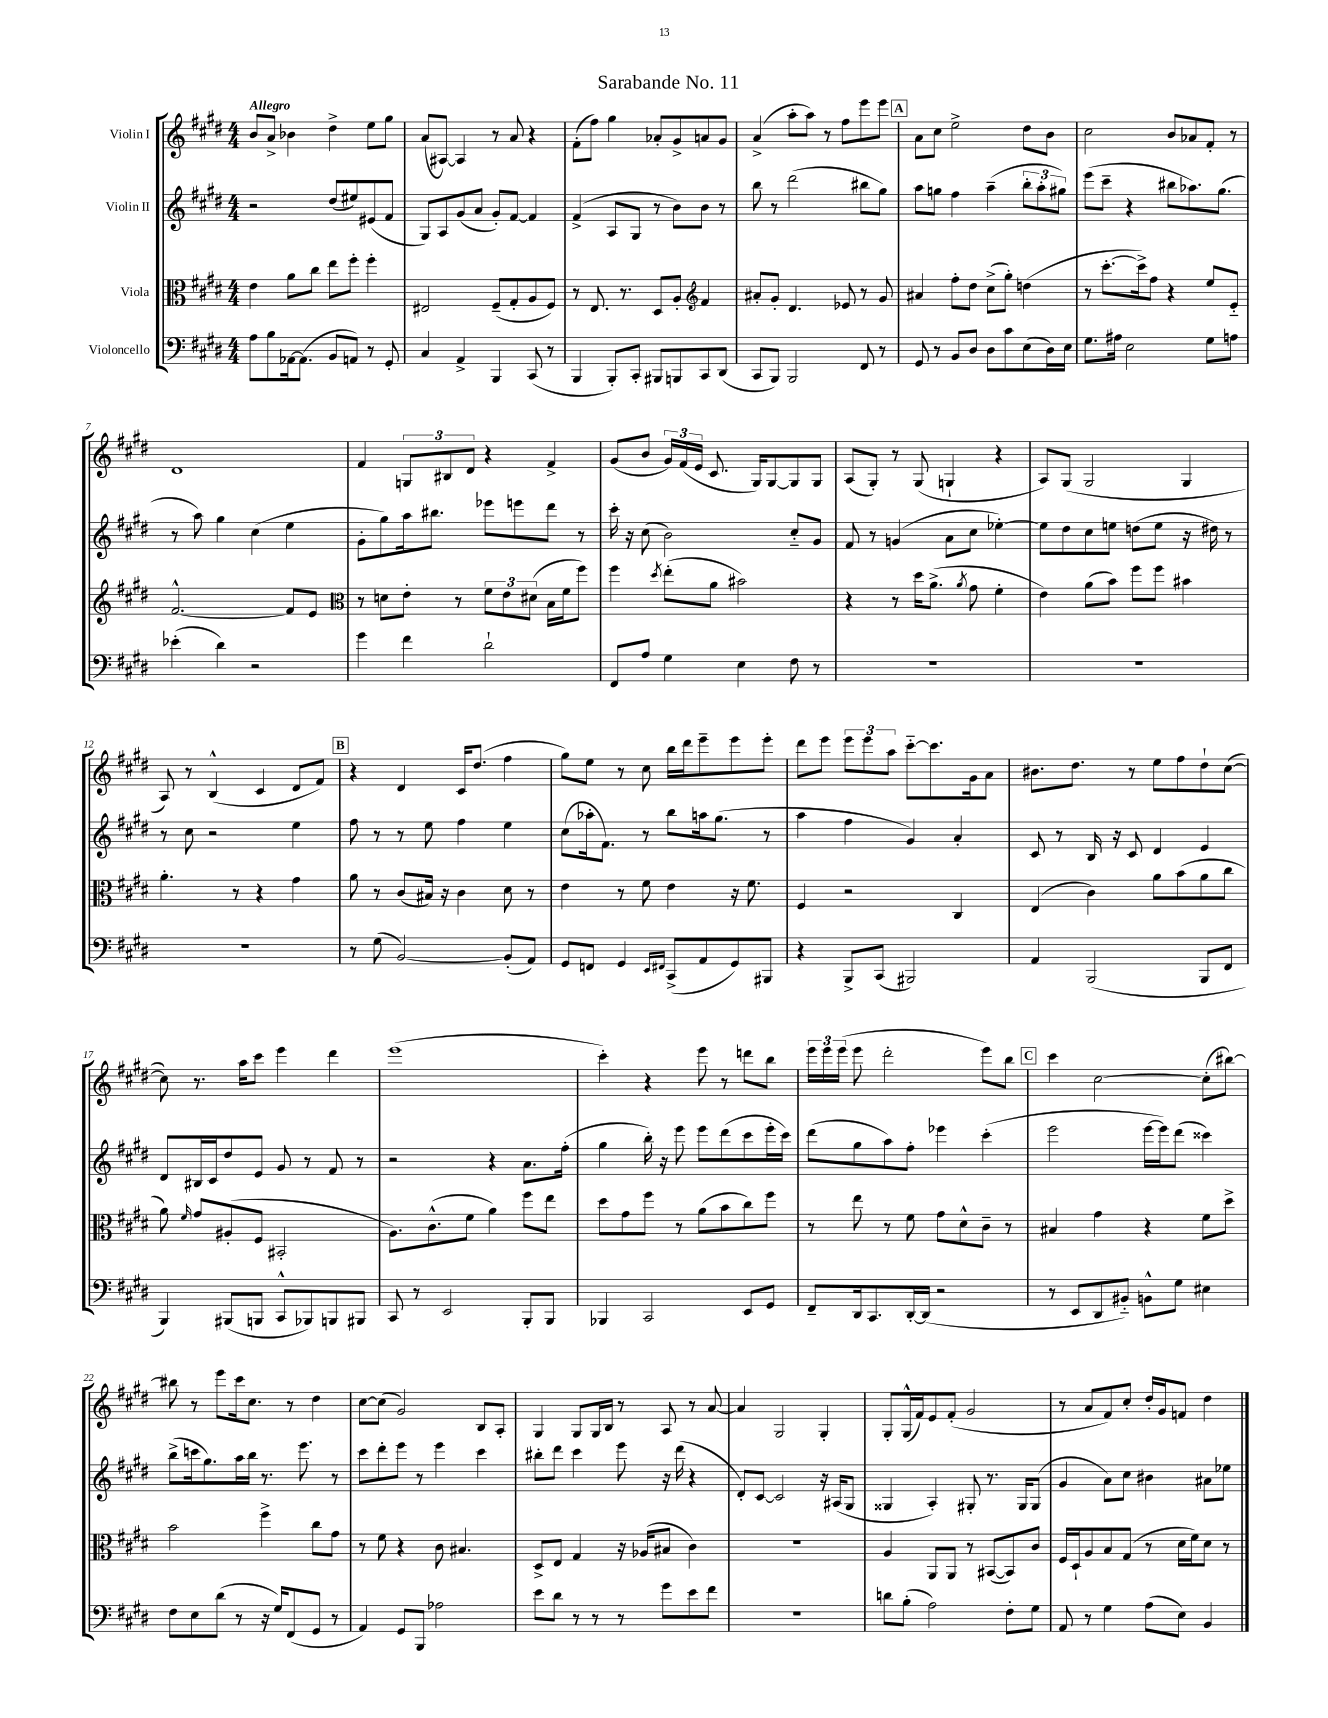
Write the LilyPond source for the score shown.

\header { title = "Sarabande No. 11" }
<<
\new StaffGroup <<
\new Staff = "s0" \with { instrumentName = "Violin I" } {
    \clef treble \key e \major \numericTimeSignature \time 4/4 \tempo "Allegro"
    \autoBeamOff b'8[ a'8]-> bes'4 dis''4-> e''8[ gis''8] |
    a'8[( ais8]~) ais4 r8 a'8 r4 |
    fis'8[-.( fis''8]) gis''4 aes'8[-. gis'8-> a'8 gis'8] |
    a'4->( a''8[-. a''8]) r8 fis''8[ e'''8 e'''8] |
    \mark \markup { \box "A" } a'8[ cis''8] e''2-> dis''8[ b'8] |
    cis''2 b'8[ aes'8 fis'8]-. r8 |
    dis'1 |
    fis'4 \tuplet 3/2 { g8[ bis8 dis'8] } r4 fis'4-> |
    gis'8[( b'8] \tuplet 3/2 { gis'16[) fis'16( e'16] } cis'8. gis16[) gis8~ gis8 gis8] |
    a8[( gis8]-.) r8 gis8( g4-! r4 |
    a8[) gis8]( gis2 gis4 |
    a8) r8 b4-^( cis'4 dis'8[ fis'8]) |
    \mark \markup { \box "B" } r4 dis'4 cis'16[ dis''8.]( fis''4 |
    gis''8[) e''8] r8 cis''8 b''16[ dis'''16 e'''8-- e'''8 e'''8]-. |
    dis'''8[ e'''8] \tuplet 3/2 { e'''8[ e'''8 a''8] } cis'''8[~-_ cis'''8. gis'16 a'8] |
    bis'8.[ dis''8.] r8 e''8[ fis''8 dis''8-! cis''8]~( |
    cis''8) r8. a''16[ cis'''8] e'''4 dis'''4 |
    e'''1( |
    cis'''4-.) r4 e'''8 r8 d'''8[ b''8] |
    \tuplet 3/2 { e'''16[ e'''16 e'''16]( } e'''8 dis'''2-. e'''8[) b''8] |
    \mark \markup { \box "C" } cis'''4 cis''2~ cis''8[-.( bis''8]~) |
    bis''8 r8 e'''8[ cis'''16 cis''8.] r8 dis''4 |
    cis''8[~ cis''8]( gis'2) b8[ a8]-. |
    gis4 gis8[ gis16 b16] r8 a8 r8 a'8~ |
    a'4 gis2 gis4-. |
    gis8[-. gis16-^( fis'16) e'8 fis'8]-.( gis'2 |
    r8 a'8[ fis'8) cis''8]-. dis''16[-. gis'16 f'8] dis''4 \bar "|." |
}
\new Staff = "s1" \with { instrumentName = "Violin II" } {
    \clef treble \key e \major \numericTimeSignature \time 4/4
    \autoBeamOff r2 dis''8[( eis''8) eis'8( fis'8] |
    gis8[) a8 gis'8( a'8] gis'8[-.) fis'8]~ fis'4 |
    fis'4->( a8[ gis8] r8 b'8[) b'8] r8 |
    b''8 r8 dis'''2( bis''8[ gis''8]) |
    \mark \markup { \box "A" } a''8[ g''8] fis''4 a''4--( \tuplet 3/2 { b''8[-. a''8-. gis''8]) } |
    e'''8[( cis'''8]-- r4 bis''8[ aes''8.) gis''8.]( |
    r8 a''8) gis''4 cis''4( e''4 |
    gis'8[-. gis''8) a''16 bis''8.] ees'''8[ e'''8 dis'''8] r8 |
    cis'''16-. r16 cis''8( b'2) cis''8[-_ gis'8] |
    fis'8 r8 g'4( a'8[ cis''8] ees''4~-.) |
    ees''8[ dis''8 cis''8 e''8] d''8[( e''8] r16 dis''16) r8 |
    r8 cis''8 r2 e''4 |
    \mark \markup { \box "B" } fis''8 r8 r8 e''8 fis''4 e''4 |
    cis''8[( aes''16-. fis'8.]) r8 b''8[ a''16 gis''8.]( r8 |
    a''4 fis''4 gis'4) a'4-. |
    cis'8 r8 b16 r16 cis'8 dis'4 e'4 |
    dis'8[ bis16 cis'16 dis''8 e'8] gis'8 r8 fis'8 r8 |
    r2 r4 a'8.[ fis''16]-.( |
    gis''4 b''16-.) r16 e'''8 e'''8[ dis'''8( cis'''8 e'''16-. cis'''16]) |
    dis'''8[( gis''8 a''8) fis''8]-. ees'''4 cis'''4-.( |
    \mark \markup { \box "C" } e'''2 e'''16[~ e'''16) dis'''8]( cisis'''4) |
    b''8[->( c'''16 gis''8.) a''16 b''16] r8. e'''8. r8 |
    cis'''8[ dis'''8-. e'''8] r8 e'''4 cis'''4 |
    bis''8[-. dis'''8] cis'''4 e'''8 r16 dis'''16( r4 |
    dis'8[-.) cis'8]~ cis'2 r16 ais16[( gis8] |
    gisis4 a4-.) gis8-. r8. gis16[ gis8]( |
    gis'4 a'8[) cis''8] bis'4 ais'8[ ees''8] \bar "|." |
}
\new Staff = "s2" \with { instrumentName = "Viola" } {
    \clef alto \key e \major \numericTimeSignature \time 4/4
    \autoBeamOff e'4 a'8[ cis''8] e''8[ fis''8]-. fis''4-. |
    eis2 fis8[--( gis8-. a8 fis8]) |
    r8 e8. r8. dis8[ a8]-. \clef treble fis'4 |
    ais'8[-. gis'8]-. dis'4. ees'8 r8 gis'8 |
    \mark \markup { \box "A" } ais'4 fis''8[-. dis''8] cis''8[->( gis''8]-.) d''4( |
    r8 cis'''8.[~-. cis'''16->) fis''8] r4 e''8[ e'8]-_ |
    fis'2.~-^ fis'8[ e'8] |
    \clef alto r8 d'8[ e'8]-. r8 \tuplet 3/2 { fis'8[ e'8 dis'8]( } b16[ fis'16 fis''8]) |
    fis''4 \acciaccatura { dis''8 } e''8[-.( a'8] bis'2) |
    r4 r8 dis''16[ a'8.]->( \acciaccatura { a'8 } gis'8 fis'4-. |
    e'4) a'8[( b'8]) fis''8[ fis''8] bis'4 |
    a'4.-. r8 r4 gis'4 |
    \mark \markup { \box "B" } a'8 r8 cis'8[( bis16]) r16 cis'4 dis'8 r8 |
    e'4 r8 fis'8 e'4 r16 fis'8. |
    fis4 r2 cis4 |
    e4( cis'4) a'8[ b'8( a'8 cis''8] |
    a'8) \grace { fis'16 } gis'8[ ais8-.( fis8] bis,2-. |
    a8.[) cis'8.-^( fis'8] a'4) fis''8[ e''8] |
    dis''8[ gis'8 fis''8] r8 a'8[( b'8 cis''8) fis''8] |
    r8 e''8 r8 fis'8 gis'8[ dis'8-^ cis'8]-- r8 |
    \mark \markup { \box "C" } bis4 gis'4 r4 fis'8[ dis''8]-> |
    b'2 fis''4-> cis''8[ gis'8] |
    r8 fis'8 r4 cis'8 bis4. |
    dis8[-> e8] gis4 r16 aes16[( bis8] cis'4) |
    R1 |
    a4 a,8[ a,8] r8 bis,8[~( bis,8) cis'8] |
    fis16[ dis16-! a8 b8 gis8]( r8 dis'16[ fis'16) dis'8] r8 \bar "|." |
}
\new Staff = "s3" \with { instrumentName = "Violoncello" } {
    \clef bass \key e \major \numericTimeSignature \time 4/4
    \autoBeamOff a8[ b8 aes,16~ aes,8.]( b,8[ a,8]) r8 gis,8-. |
    cis4 a,4-> b,,4 cis,8( r8 |
    b,,4 b,,8[-.) cis,8]-. bis,,8[ b,,8 cis,8 dis,8]( |
    cis,8[ b,,8]) b,,2 fis,8 r8 |
    \mark \markup { \box "A" } gis,8 r8 b,8[ dis8] dis8[ cis'8 e8( dis16) e16] |
    gis8.[ ais16] e2 gis8[ a8] |
    ees'4-.( dis'4) r2 |
    gis'4 fis'4 dis'2-! |
    fis,8[ a8] gis4 e4 fis8 r8 |
    R1 |
    R1 |
    R1 |
    \mark \markup { \box "B" } r8 gis8( b,2~) b,8[-.( a,8]) |
    gis,8[ f,8] gis,4 \grace { e,16[ fis,16] } cis,8[->( a,8 gis,8) bis,,8] |
    r4 b,,8[-> cis,8]( bis,,2) |
    a,4 b,,2( b,,8[ fis,8] |
    b,,4) bis,,8[( b,,8] cis,8[-^ bes,,8) b,,8 bis,,8] |
    cis,8 r8 e,2 b,,8[-. b,,8] |
    bes,,4 cis,2 e,8[ gis,8] |
    fis,8[-- dis,16 cis,8. dis,16~-. dis,16]( r2 |
    \mark \markup { \box "C" } r8 e,8[ dis,8 bis,8]-_) b,8[-^ gis8] eis4 |
    fis8[ e8 dis'8]( r8 r16 gis16[) fis,8( gis,8] r8 |
    a,4) gis,8[ b,,8] aes2 |
    e'8[ dis'8] r8 r8 r8 gis'8[ e'8 fis'8] |
    r1 |
    d'8[ b8]-.( a2) fis8[-. gis8] |
    a,8 r8 gis4 a8[( e8]) b,4 \bar "|." |
}
>>
>>
